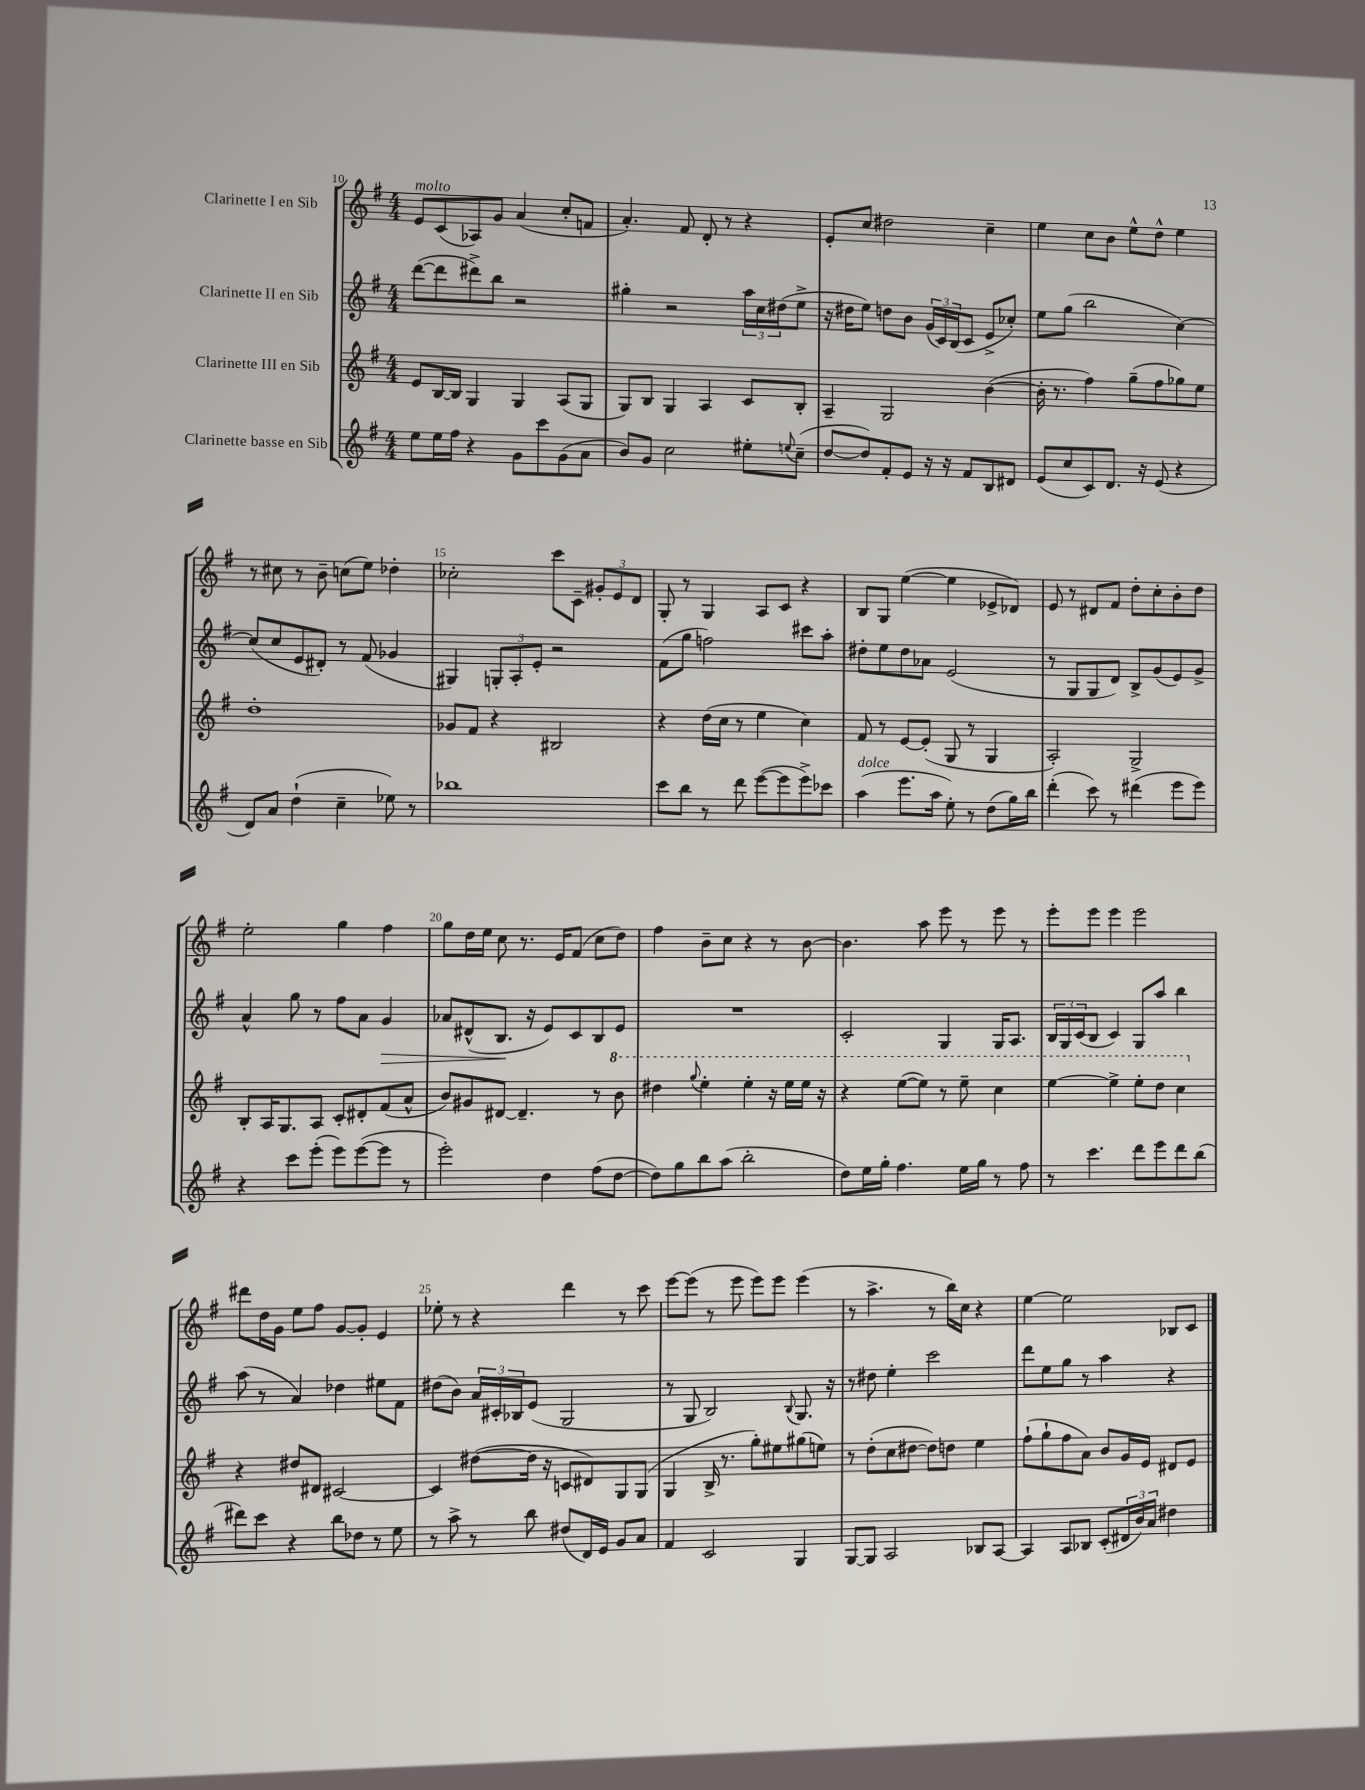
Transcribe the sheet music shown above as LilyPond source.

<<
\new StaffGroup <<
\new Staff = "s0" \with { instrumentName = "Clarinette I en Sib" } {
    \clef treble \key g \major \numericTimeSignature \time 4/4
    e'8^\markup { \italic "molto" } c'8( aes8) g'8 a'4( c''8-. f'8 |
    a'4.-.) fis'8 d'8-. r8 r4 |
    e'8-. c''8 dis''2 c''4-- |
    e''4 c''8 b'8 e''8-^ d''8-^ e''4 |
    r8 cis''8 r8 b'8-- c''8( e''8) des''4-. |
    ces''2-. c'''8 c'8-- \tuplet 3/2 { gis'8-. e'8 d'8 } |
    g8-. r8 g4 a8 c'8 r4 |
    b8 g8 e''4~( e''4 ees'8-> des'8) |
    e'8 r8 dis'8 fis'8 d''8-. c''8-. b'8-. d''8 |
    e''2-. g''4 fis''4 |
    g''8 d''16 e''16 c''8 r8. e'16 fis'8( c''8 d''8) |
    fis''4 b'8-- c''8 r4 r8 b'8~ |
    b'4. a''8 e'''8 r8 e'''8 r8 |
    e'''8-. e'''8 e'''4 e'''2 |
    dis'''8 d''16 g'16 e''8 fis''8 g'8~ g'8-. e'4 |
    ees''8-. r8 r4 d'''4 r8 c'''8 |
    e'''8~ e'''8( r8 e'''8 e'''8) e'''8 e'''4( |
    r8 a''4.-> r8 b''16) c''16 r4 |
    e''4~ e''2 bes8 c'8 \bar "|." |
}
\new Staff = "s1" \with { instrumentName = "Clarinette II en Sib" } {
    \clef treble \key g \major \numericTimeSignature \time 4/4
    d'''8~( d'''8 dis'''8->) b''8 r2 |
    gis''4-. r2 \tuplet 3/2 { a''16 c''16 dis''16( } e''8-> |
    r16 dis''16 e''8) d''8 b'8 \tuplet 3/2 { g'16( c'16) b16( } c'8 e'8-> ces''8-.) |
    e''8 g''8( b''2 c''4~) |
    c''8( c''8 e'8 dis'8-.) r8 fis'8( ges'4 |
    gis4) \tuplet 3/2 { g8-. a8-. e'8-. } r2 |
    fis'8( g''8 f''2) cis'''8 a''8-. |
    dis''8-. e''8 dis''8 aes'8 e'2( |
    r8 g8 g8 d'8) b8-> g'8( e'8) g'8-> |
    a'4-^ g''8 r8 fis''8 a'8 g'4\> |
    aes'8 dis'8-^( b8.\! r16 e'8) c'8 b8 e'8 |
    R1 |
    c'2-. g4 g16 a8. |
    \tuplet 3/2 { b16 g16 c'16( } b8 c'4) g8 a''8 b''4 |
    a''8( r8 a'4) des''4 eis''8 fis'8 |
    dis''8( b'8) \tuplet 3/2 { a'16 cis'16-. bes16 } e'8( g2 |
    r8 g8 b2) \appoggiatura { b8 } g8. r16 |
    r8 dis''8 e''4-. c'''2 |
    d'''8 e''8 g''8 r8 a''4 r4 \bar "|." |
}
\new Staff = "s2" \with { instrumentName = "Clarinette III en Sib" } {
    \clef treble \key g \major \numericTimeSignature \time 4/4
    e'8 b16~ b16 g4 g4 a8( g8 |
    g8) b8 g4 a4 c'8 b8-. |
    a4-- g2 b'4~( |
    b'16-. r8. fis''4) g''8--( fis''8 ges''8) e''8 |
    d''1-. |
    ges'8 fis'8 r4 bis2 |
    r4 d''16( c''16 r8 e''4 c''4) |
    fis'8 r8 e'8~ e'8-.( g8 r8 g4 |
    a2-.) g2-> |
    b8-. a16 g8. a8 c'8-. dis'8-. fis'8( a'8-^ |
    b'8) gis'8 dis'8~ dis'4.-- r8 \ottava #1 b''8 |
    dis'''4 \appoggiatura { g'''8 } e'''4-. e'''4-. r16 e'''16 e'''16 r16 |
    r4 e'''8~( e'''8) r8 e'''8-- c'''4 |
    e'''4~ e'''4-> e'''8-. d'''8 c'''4 \ottava #0 |
    r4 dis''8 dis'8 cis'2~ |
    cis'4 dis''8~( dis''16 r16 c'8 dis'8) g8 g8( |
    g4 b16-> r8. g''8-.) eis''8 gis''8( e''8) |
    r8 d''8-.( c''8 dis''8~ dis''8) d''8 e''4 |
    fis''8-!( g''8-! fis''8 a'8) b'8 g'16 e'16 dis'8 e'8 \bar "|." |
}
\new Staff = "s3" \with { instrumentName = "Clarinette basse en Sib" } {
    \clef treble \key g \major \numericTimeSignature \time 4/4
    e''8 e''16 fis''16 r4 g'8 c'''8 g'8( a'8 |
    b'8) g'8 c''2 eis''8-. \appoggiatura { e''8 } c''8--( |
    d''8~ d''8) fis'8-. e'8 r16 r16 fis'8 b8 dis'8 |
    e'8( c''8 c'8) d'8. r16 e'8( r4 |
    d'8) a'8 d''4-!( c''4-- ees''8) r8 |
    bes''1 |
    c'''8 b''8 r8 d'''8 e'''8~( e'''8 e'''8->) ces'''8 |
    a''4^\markup { \italic "dolce" }( e'''8. a''16 e''8-.) r8 d''8( g''16) b''16 |
    d'''4-.( c'''8) r8 dis'''4( e'''8 e'''8) |
    r4 c'''8 e'''8-.( e'''8) e'''8~( e'''8 r8 |
    e'''2-.) d''4 fis''8( d''8~ |
    d''8) g''8 b''8 a''8( b''2-. |
    d''8) e''16 g''16-. fis''4. e''16 g''16 r8 fis''8 |
    r8 c'''4. d'''8 e'''8 d'''8 b''8( |
    dis'''8) c'''8 r4 b''8 des''8 r8 e''8 |
    r8 a''8-> r8 b''8 dis''8( d'16) e'16 g'8 a'8 |
    fis'4 c'2 g4 |
    g8~ g8 a2 bes8 a8~ |
    a4 a8 bes8 c'8-.( \tuplet 3/2 { dis'16 b'16) a'16 } dis''4 \bar "|." |
}
>>
>>
\layout { \context { \Score currentBarNumber = #10 \override BarNumber.break-visibility = ##(#f #t #t) barNumberVisibility = #(every-nth-bar-number-visible 5) } }
